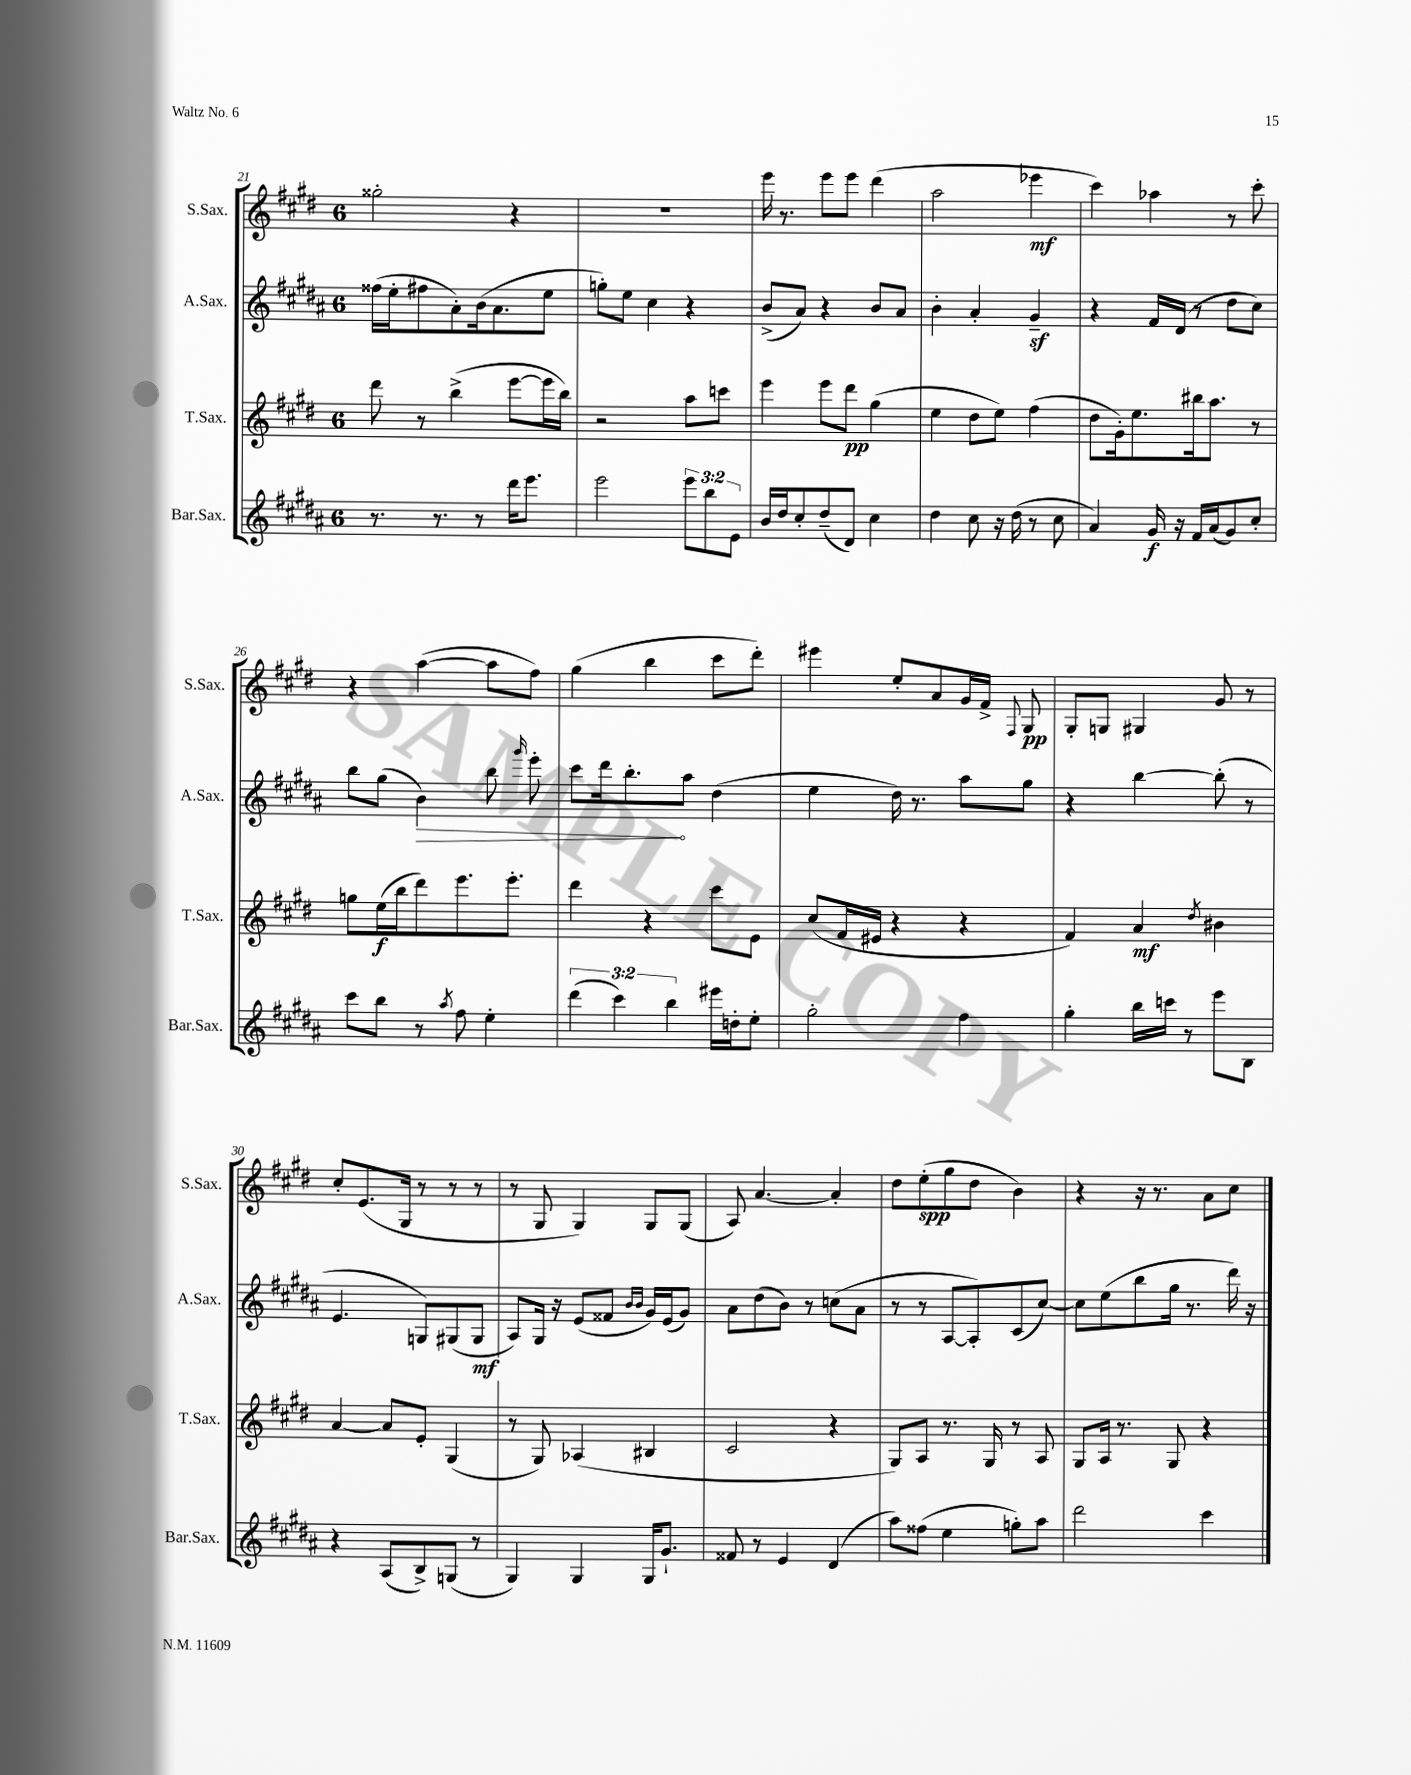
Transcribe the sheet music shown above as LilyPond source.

<<
\new StaffGroup <<
\new Staff = "s0" \with { instrumentName = "S.Sax." shortInstrumentName = "S.Sax." } {
    \clef treble \key e \major \once \override Staff.TimeSignature.style = #'single-digit \time 6/8
    \autoBeamOff gisis''2-. r4 |
    R2. |
    e'''16 r8. e'''8[ e'''8] dis'''4( |
    a''2 ees'''4\mf |
    cis'''4) aes''4 r8 cis'''8-. |
    r4 a''4~( a''8[ fis''8]) |
    gis''4( b''4 cis'''8[ dis'''8]-.) |
    eis'''4 e''8[-. a'8 gis'16 fis'16]-> \appoggiatura { fis8 } gis8\pp |
    gis8[-. g8] gis4 gis'8 r8 |
    cis''8[-. e'8.( gis16] r8 r8 r8 |
    r8 gis8 gis4) gis8[ gis8]( |
    a8) a'4.~ a'4-. |
    dis''8[ e''8-.\spp( gis''8 dis''8] b'4) |
    r4 r16 r8. a'8[ cis''8] \bar "|." |
}
\new Staff = "s1" \with { instrumentName = "A.Sax." shortInstrumentName = "A.Sax." } {
    \clef treble \key b \major \once \override Staff.TimeSignature.style = #'single-digit \time 6/8
    \autoBeamOff fisis''16[( e''16-. fis''8 ais'8-.) b'16( ais'8. e''8] |
    g''8[-.) e''8] cis''4 r4 |
    b'8[->( ais'8]) r4 b'8[ ais'8] |
    b'4-. ais'4-. gis'4--\sf |
    r4 fis'16[ dis'16]( r8 dis''8[ cis''8]) |
    b''8[ gis''8]( \once \override Hairpin.circled-tip = ##t b'4\>) b''8 \grace { gis'''16 } e'''8-. |
    cis'''8[ dis'''16 b''8.-.\! ais''8] dis''4( |
    e''4 dis''16) r8. ais''8[ gis''8] |
    r4 b''4~ b''8-.( r8 |
    e'4. g8[) gis8( gis8]\mf |
    ais8[) gis16] r16 e'8[( fisis'8] \grace { b'16[ b'16] } gis'16[) e'16( gis'8]) |
    ais'8[ dis''8( b'8]) r8 c''8[( ais'8] |
    r8 r8 ais8[~ ais8-.) cis'8( cis''8]~) |
    cis''8[ e''8( b''8 gis''16] r8. dis'''16) r16 \bar "|." |
}
\new Staff = "s2" \with { instrumentName = "T.Sax." shortInstrumentName = "T.Sax." } {
    \clef treble \key e \major \once \override Staff.TimeSignature.style = #'single-digit \time 6/8
    \autoBeamOff dis'''8 r8 b''4->( e'''8[~ e'''16 b''16]) |
    r2 a''8[ c'''8] |
    e'''4 e'''8[ dis'''8]\pp gis''4( |
    e''4 dis''8[ e''8]) fis''4( |
    dis''8[ gis'16-.) e''8. bis''16 a''8.] r8 |
    g''8[ e''16\f( b''16 dis'''8) e'''8. e'''8.]-. |
    dis'''4 r4 cis'''8[ e'8] |
    cis''8[( fis'16 eis'16] r4 r4 |
    fis'4) a'4\mf \acciaccatura { dis''8 } bis'4 |
    a'4~ a'8[ e'8]-. gis4( |
    r8 gis8) aes4( bis4 |
    cis'2 r4 |
    gis8[) a8] r8. gis16 r8 a8 |
    gis8[ a16] r8. gis8 r4 \bar "|." |
}
\new Staff = "s3" \with { instrumentName = "Bar.Sax." shortInstrumentName = "Bar.Sax." } {
    \clef treble \key b \major \once \override Staff.TimeSignature.style = #'single-digit \time 6/8 \override Staff.TupletNumber.text = #tuplet-number::calc-fraction-text
    \autoBeamOff r8. r8. r8 dis'''16[ e'''8.] |
    e'''2 \tuplet 3/2 { e'''8[ b''8 e'8] } |
    b'16[ dis''16 cis''8-. dis''8--( dis'8]) cis''4 |
    dis''4 cis''8 r16 dis''16( r8 cis''8 |
    ais'4) gis'16\f r16 fis'16[ ais'16( gis'8) cis''8]-. |
    cis'''8[ b''8] r8 \acciaccatura { ais''8 } fis''8 e''4-. |
    \tuplet 3/2 { dis'''4( cis'''4) b''4 } eis'''16[ d''16-. e''8]-. |
    gis''2-. fis''4 |
    gis''4-. b''16[ c'''16] r8 e'''8[ b8] |
    r4 ais8[( b8->) g8]( r8 |
    gis4) gis4 gis16[ gis'8.]-! |
    fisis'8 r8 e'4 dis'4( |
    ais''8[) fisis''8]( e''4 g''8[-.) ais''8] |
    dis'''2 cis'''4 \bar "|." |
}
>>
>>
\layout { \context { \Score currentBarNumber = #21 } }
